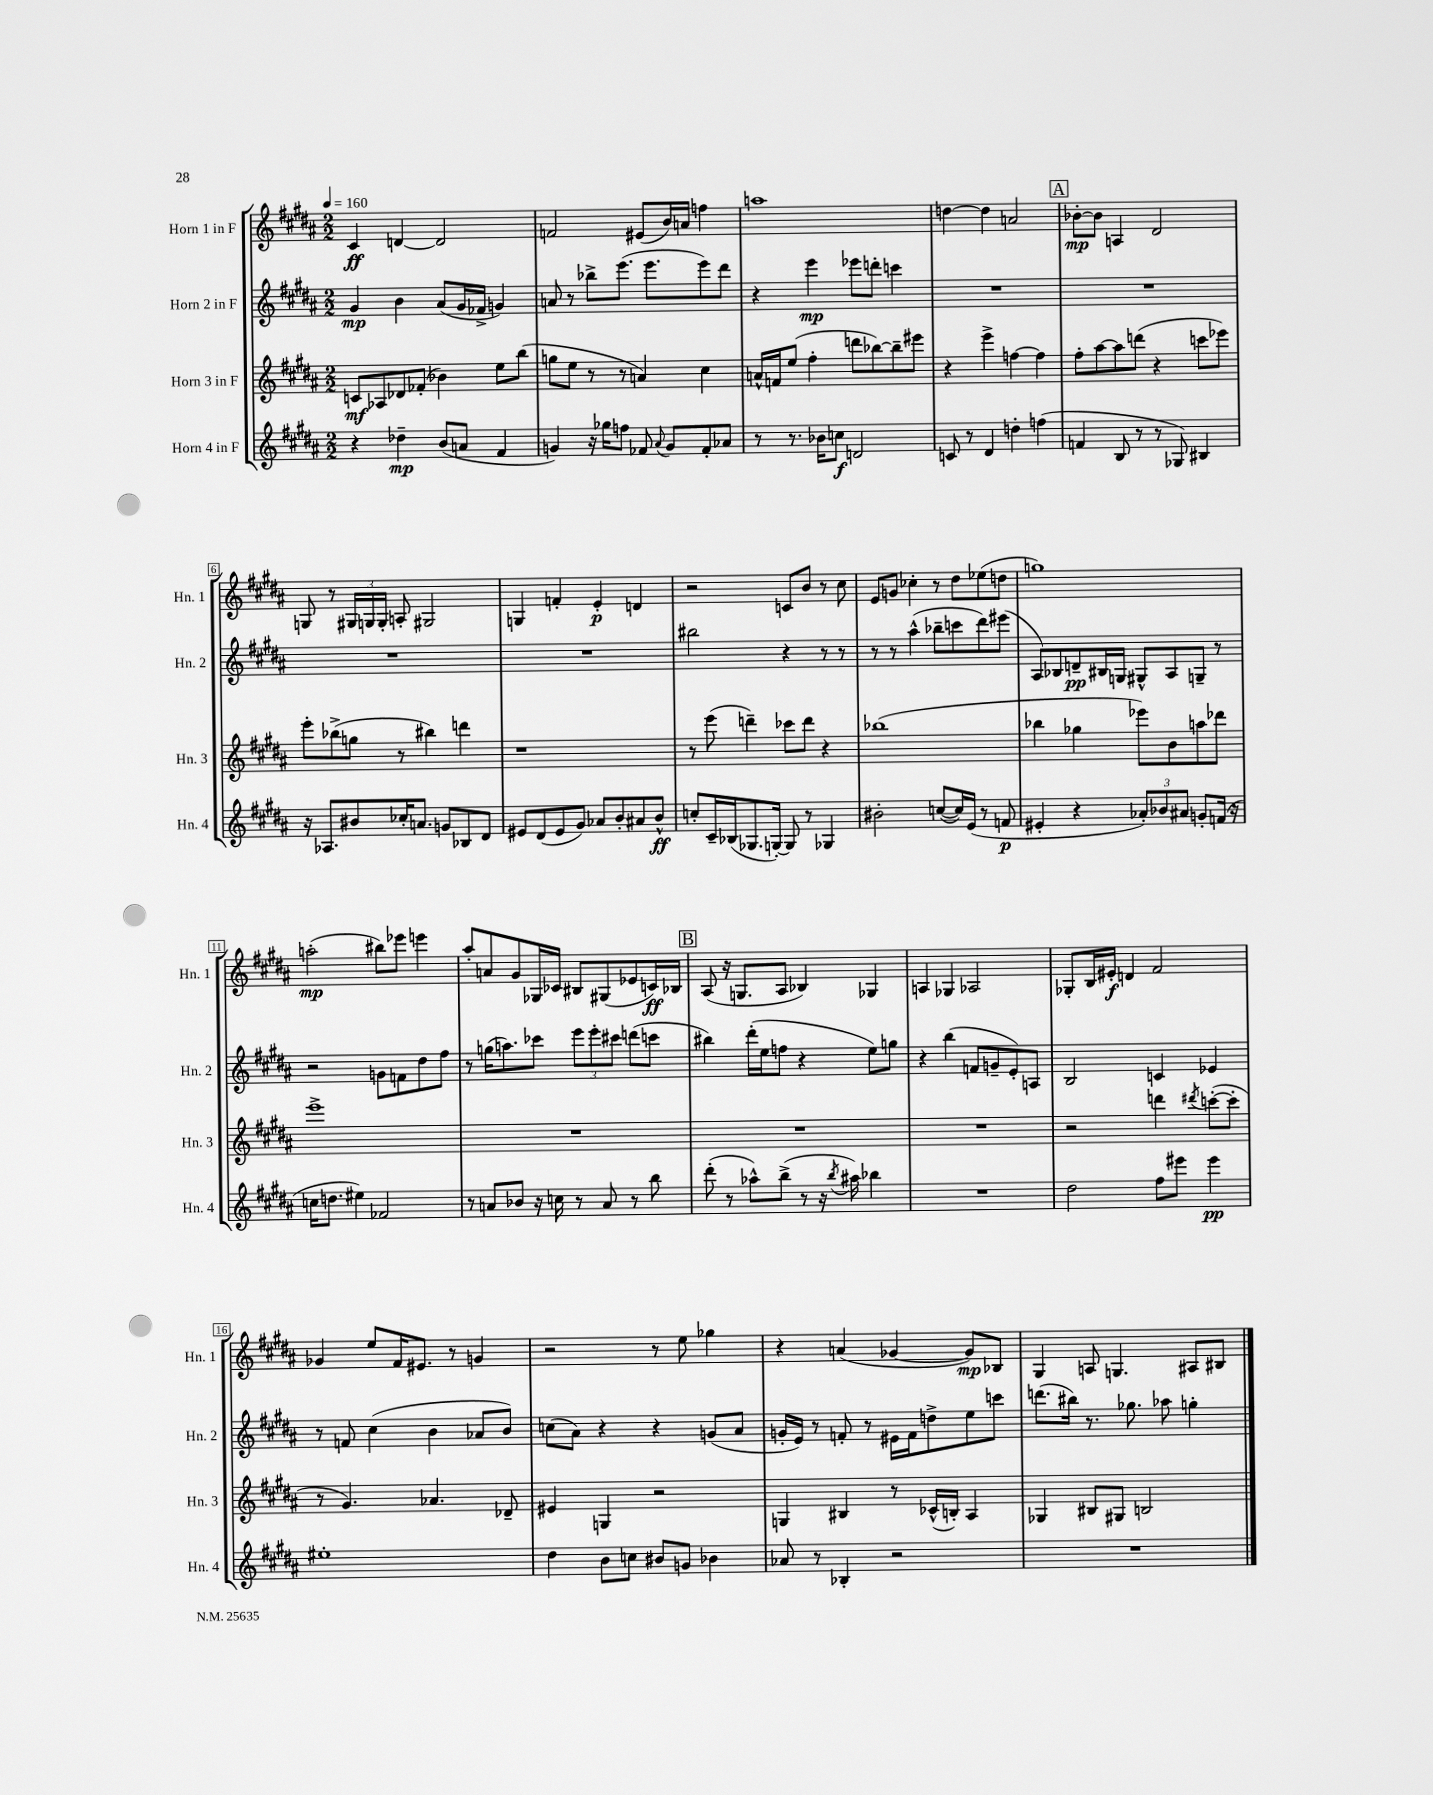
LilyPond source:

<<
\new StaffGroup <<
\new Staff = "s0" \with { instrumentName = "Horn 1 in F" shortInstrumentName = "Hn. 1" } {
    \clef treble \key b \major \numericTimeSignature \time 2/2 \tempo 4 = 160
    \autoBeamOff cis'4\ff d'4~ d'2 |
    f'2 eis'8[( b'16) a'16] f''4 |
    a''1 |
    d''4~ d''4 a'2 |
    \mark \markup { \box "A" } bes'8[~-.\mp bes'8] a4 dis'2 |
    g8 r8 \tuplet 3/2 { gis16[ g16 g16]-. } a8-. gis2 |
    g4 f'4-. e'4-.\p d'4 |
    r2 c'8[ b'8] r8 cis''8 |
    e'8[ g'8] ces''4-. r8 dis''8[ ees''8( d''8] |
    g''1) |
    a''2-.\mp( bis''8[) ees'''8] e'''4 |
    ais''8[-. a'8 gis'8 ges16 ces'16] bis8[ gis8( ees'8 c'16\ff) bes16] |
    \mark \markup { \box "B" } ais8( r16 g8.[ ais8] bes4) ges4 |
    a4 ges4 aes2 |
    ges8[-. b16 eis'16]-.\f d'4 fis'2 |
    ges'4 e''8[ fis'16 eis'8.] r8 g'4 |
    r2 r8 e''8 ges''4 |
    r4 a'4( ges'4~ ges'8[\mp) bes8] |
    gis4 a8 g4. ais8[ bis8] \bar "|." |
}
\new Staff = "s1" \with { instrumentName = "Horn 2 in F" shortInstrumentName = "Hn. 2" } {
    \clef treble \key b \major \numericTimeSignature \time 2/2
    \autoBeamOff gis'4\mp b'4 ais'8[( gis'16 fes'16]-> g'4) |
    a'8 r8 bes''8[-> e'''8.]( e'''8.[ e'''8) dis'''8] |
    r4 e'''4\mp ees'''8[ d'''8]-. c'''4 |
    R1 |
    \mark \markup { \box "A" } R1 |
    R1 |
    R1 |
    bis''2 r4 r8 r8 |
    r8 r8 ais''4-^( bes''8[-- c'''8 dis'''8) eis'''8]( |
    ais8[) bes8 d'8--\pp bis16 g16] gis8[-^ ais8 g8]-- r8 |
    r2 g'8[ f'8 dis''8 fis''8] |
    r8 g''16[( a''8.) ces'''8] \tuplet 3/2 { e'''8[ e'''8-. cis'''8] } d'''8[( c'''8] |
    \mark \markup { \box "B" } bis''4) dis'''16[-.( e''16 f''8] r4 e''8[) g''8] |
    r4 b''4( f'8[ g'8-- e'8-.) a8] |
    b2 c'4 ees'4 |
    r8 f'8 cis''4( b'4 aes'8[ b'8]) |
    c''8[( ais'8]) r4 r4 g'8[( ais'8] |
    g'16[-. e'16]) r8 f'8-. r8 eis'16[ f'16 d''8-> e''8 c'''8] |
    d'''8.[( bis''16]) r8. ges''8. aes''8 g''4-. \bar "|." |
}
\new Staff = "s2" \with { instrumentName = "Horn 3 in F" shortInstrumentName = "Hn. 3" } {
    \clef treble \key b \major \numericTimeSignature \time 2/2
    \autoBeamOff c'8[\mf aes8 des'8 fes'8]-.( bes'4) e''8[ b''8]( |
    g''8[ e''8] r8 r8 a'4) cis''4 |
    a'16[-^ f'16 e''8]( fis''4-. d'''8[ bes''8~) bes''8-- eis'''8] |
    r4 e'''4-> f''4~ f''4 |
    \mark \markup { \box "A" } fis''8[-. ais''8~ ais''8 d'''8]( r4 c'''8[ ees'''8]) |
    e'''8[-. bes''8->( g''8] r8 bis''4) d'''4 |
    r1 |
    r8 e'''8( d'''4--) ces'''8[ d'''8] r4 |
    bes''1( |
    bes''4 ges''4 ees'''8[) b'8 a''8 des'''8] |
    e'''1-> |
    R1 |
    \mark \markup { \box "B" } R1 |
    R1 |
    r2 d'''4 \acciaccatura { dis'''8 } c'''8[~-.( c'''8]-. |
    r8 gis'4.) aes'4. des'8-- |
    eis'4 g4 r2 |
    g4 bis4 r8 ces'16[-^( b16]-.) ais4 |
    ges4 bis8[ gis8] b2 \bar "|." |
}
\new Staff = "s3" \with { instrumentName = "Horn 4 in F" shortInstrumentName = "Hn. 4" } {
    \clef treble \key b \major \numericTimeSignature \time 2/2
    \autoBeamOff r4 des''4--\mp b'8[( a'8] fis'4 |
    g'4) r16 ges''16[ f''8] fes'8 \appoggiatura { ais'8 } g'8[ fes'8-. aes'8] |
    r8 r8. bes'16[ c''8]\f d'2 |
    c'8 r8 dis'4 d''4-. f''4( |
    \mark \markup { \box "A" } f'4 b8 r8 r8 ges8) bis4 |
    r16 aes8.[ bis'8 ces''16-. a'8.] g'8[ bes8 dis'8] |
    eis'8[ dis'8( eis'8 gis'8]) aes'8[ b'8-. ais'8 b'8]-^\ff |
    c''8[-. cis'16-- bes16( ges8. g16]~-.) g8 r8 ges4 |
    bis'2-. c''8[~( c''16) e'16]( r8 f'8\p |
    eis'4-. r4 \tuplet 3/2 { aes'8[-.) bes'8 ais'8] } g'8[-. f'16]( r16 |
    c''16[ d''8.] eis''4) fes'2 |
    r8 a'8[ bes'8] r16 c''16 r8 a'8 r8 b''8 |
    \mark \markup { \box "B" } dis'''8-.( r8 aes''8[-^) b''8]->( r8 r16 \acciaccatura { b''8 } ais''16) bes''4 |
    R1 |
    dis''2 fis''8[ eis'''8] eis'''4\pp |
    eis''1-. |
    dis''4 b'8[ c''8] bis'8[ g'8] bes'4 |
    aes'8 r8 bes4-. r2 |
    R1 \bar "|." |
}
>>
>>
\layout { \context { \Score \override BarNumber.stencil = #(make-stencil-boxer 0.1 0.3 ly:text-interface::print) } }
